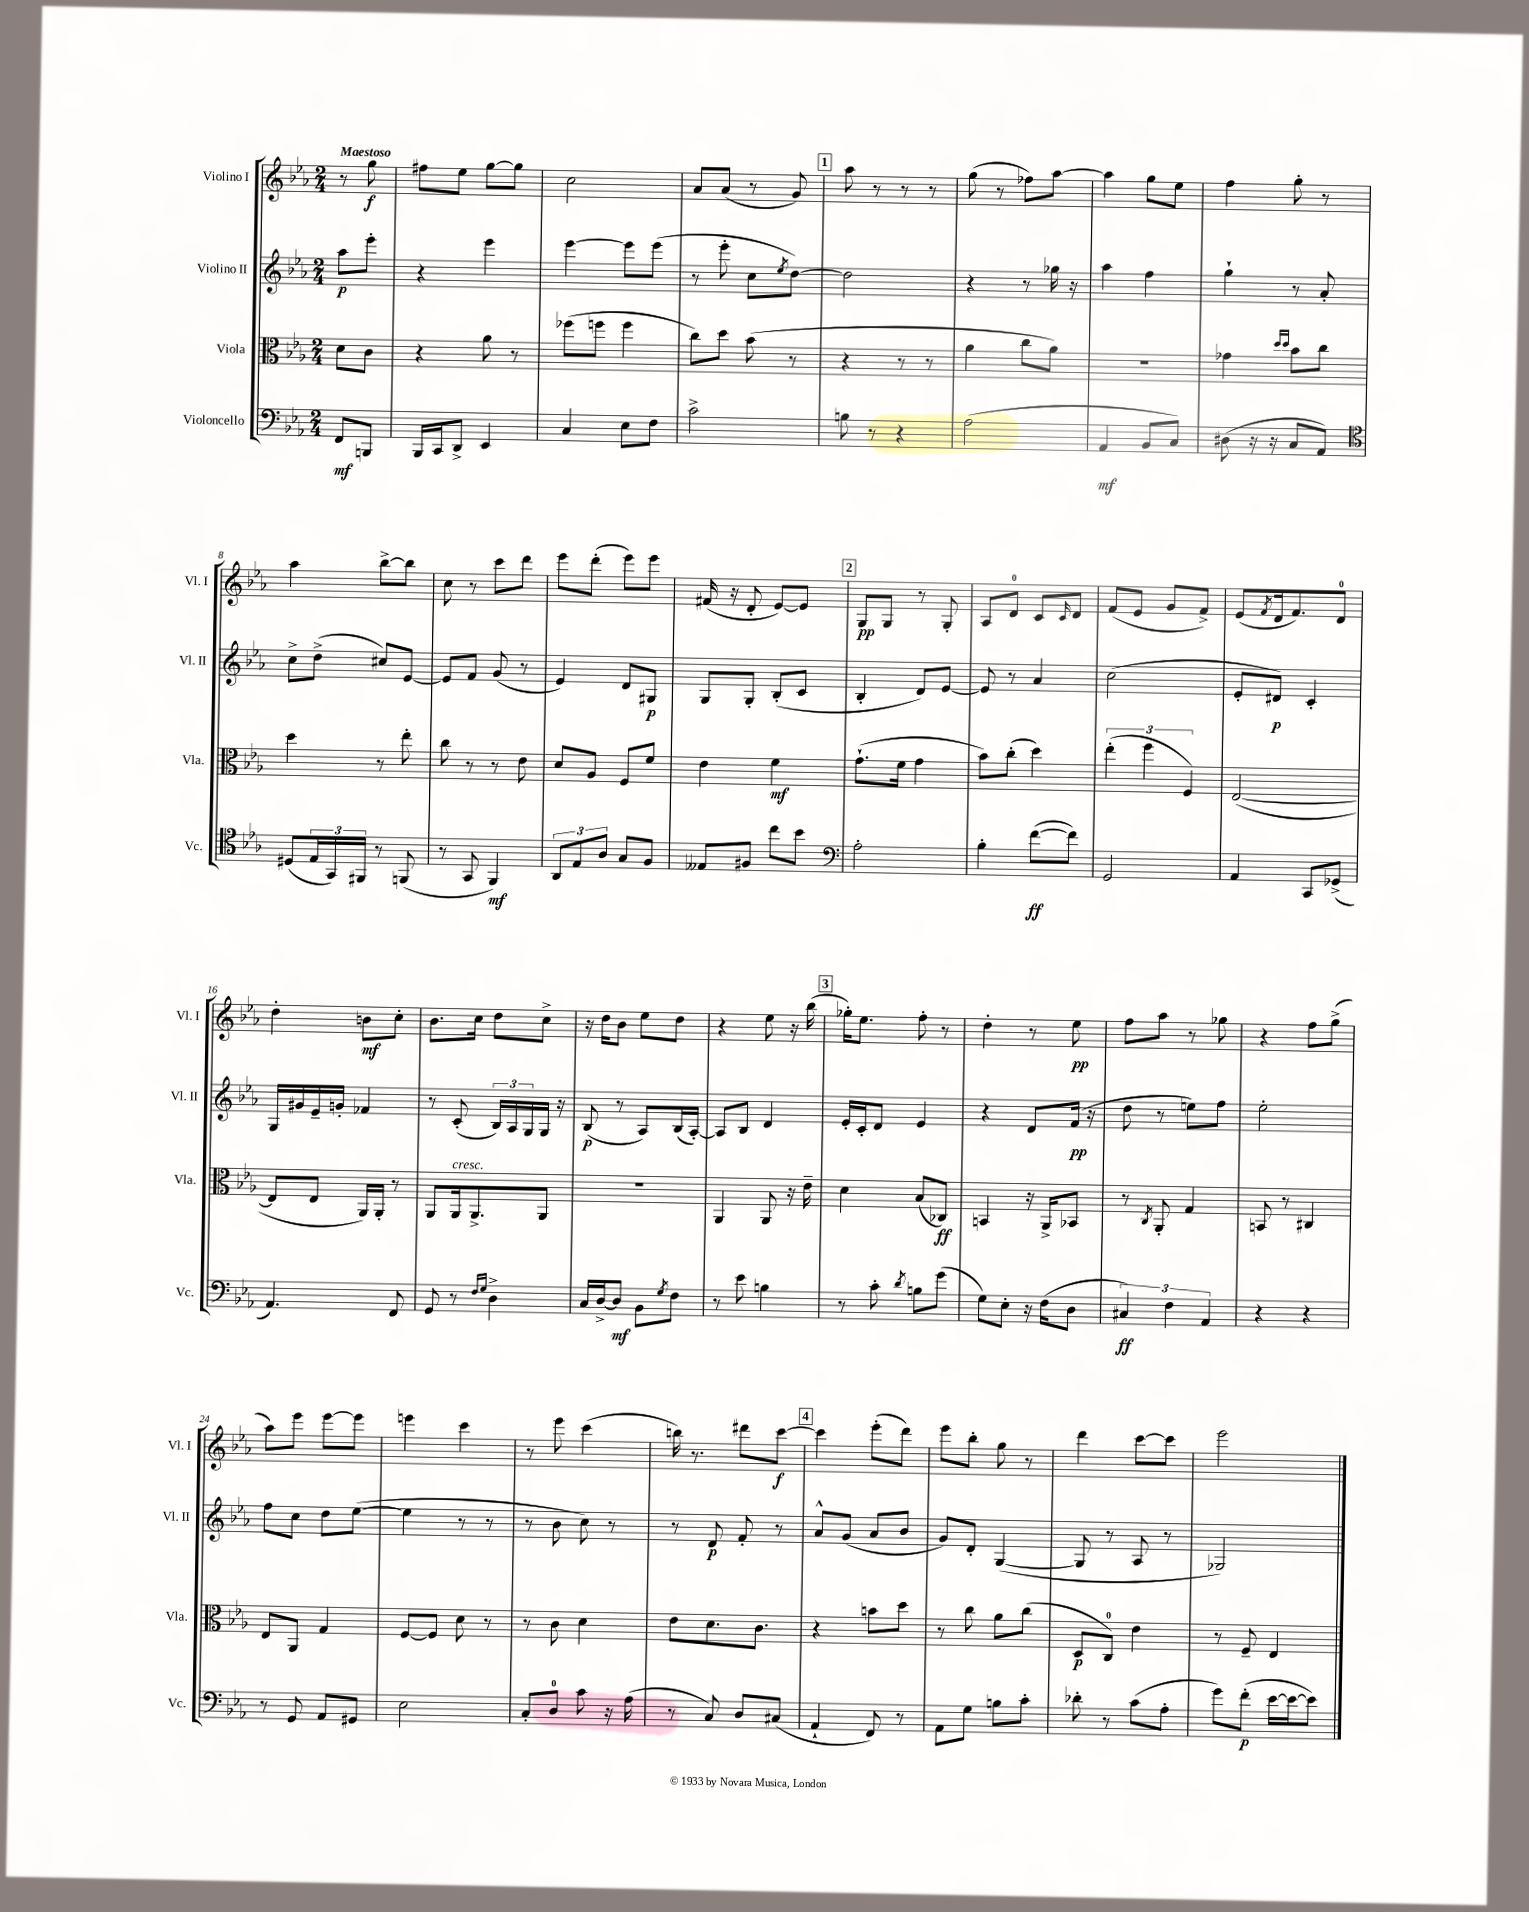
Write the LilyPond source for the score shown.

<<
\new StaffGroup <<
\new Staff = "s0" \with { instrumentName = "Violino I" shortInstrumentName = "Vl. I" } {
    \clef treble \key ees \major \numericTimeSignature \time 2/4 \partial 4 \tempo "Maestoso"
    r8 g''8\f |
    fis''8 ees''8 g''8~ g''8 |
    c''2 |
    aes'8 aes'8( r8 g'8) |
    \mark \markup { \box "1" } aes''8 r8 r8 r8 |
    g''8( r8 fes''8) aes''8~ |
    aes''4 g''8 ees''8 |
    f''4 g''8-. r8 |
    aes''4 bes''8~-> bes''8 |
    c''8 r8 c'''8 d'''8 |
    ees'''8 d'''8-.( ees'''8) ees'''8 |
    fis'16( r16 d'8-. ees'8~) ees'8 |
    \mark \markup { \box "2" } g8\pp g8 r8 g8-. |
    aes8 d'8-0 c'8 \grace { c'16 } d'8 |
    f'8( ees'8 g'8 f'8->) |
    ees'8( \acciaccatura { f'8 } d'16 f'8.) d'8-0 |
    d''4-. b'8\mf c''8-. |
    bes'8. c''16 d''8 c''8-> |
    r16 d''16 bes'8 ees''8 d''8 |
    r4 ees''8 r16 bes''16( |
    \mark \markup { \box "3" } ges''16-.) ees''8. f''8-. r8 |
    d''4-. r8 ees''8\pp |
    f''8 aes''8 r8 ges''8 |
    r4 f''8 g''8->( |
    aes''8) ees'''8 ees'''8~ ees'''8 |
    e'''4 c'''4 |
    r8 ees'''8 c'''4( |
    b''16) r8. dis'''8 c'''8~\f |
    \mark \markup { \box "4" } c'''4 ees'''8-.( d'''8) |
    ees'''8 bes''8-. g''8 r8 |
    d'''4 c'''8~ c'''8 |
    ees'''2 \bar "|." |
}
\new Staff = "s1" \with { instrumentName = "Violino II" shortInstrumentName = "Vl. II" } {
    \clef treble \key ees \major \numericTimeSignature \time 2/4 \partial 4
    aes''8\p ees'''8-. |
    r4 ees'''4 |
    ees'''4~ ees'''8 ees'''8( |
    r8 ees'''8-. c''8 \acciaccatura { ees''8 } d''8~) |
    \mark \markup { \box "1" } d''2 |
    r4 r8 ges''16 r16 |
    aes''4 f''4 |
    g''4-! r8 aes'8-. |
    c''8-> d''8->( cis''8) ees'8~ |
    ees'8 f'8 g'8( r8 |
    ees'4) d'8 gis8\p |
    g8 g8-. bes8-.( c'8 |
    \mark \markup { \box "2" } bes4-. d'8) ees'8~ |
    ees'8 r8 aes'4 |
    c''2( |
    ees'8-. dis'8\p) c'4-. |
    g16 gis'16 ees'16-- g'16-. fes'4 |
    r8 c'8-.( \tuplet 3/2 { bes16) aes16 g16 } g16 r16 |
    bes8\p( r8 aes8) bes16( aes16~-.) |
    aes8 bes8 d'4 |
    \mark \markup { \box "3" } ees'16-. c'16-. d'8 ees'4 |
    r4 d'8 f'16\pp( r16 |
    d''8 r8 e''8) f''8 |
    ees''2-. |
    f''8 c''8 d''8 ees''8~( |
    ees''4 r8 r8 |
    r8 bes'8 c''8) r8 |
    r8 d'8\p f'8-. r8 |
    \mark \markup { \box "4" } aes'8-^ g'8( aes'8 bes'8 |
    g'8) d'8-. g4~( |
    g8 r8 aes8 r8 |
    ges2) \bar "|." |
}
\new Staff = "s2" \with { instrumentName = "Viola" shortInstrumentName = "Vla." } {
    \clef alto \key ees \major \numericTimeSignature \time 2/4 \partial 4
    d'8 c'8 |
    r4 aes'8 r8 |
    fes''8( f''8 f''4 |
    c''8) d''8 bes'8( r8 |
    \mark \markup { \box "1" } r4 r8 r8 |
    aes'4 c''8 aes'8) |
    R2 |
    ges'4 \grace { d''16 d''16 } bes'8 c''8 |
    d''4 r8 ees''8-. |
    c''8 r8 r8 ees'8 |
    d'8 aes8 f8 f'8 |
    ees'4 f'4\mf |
    \mark \markup { \box "2" } g'8.-!( f'16 g'4 |
    bes'8) c''8-.( d''4) |
    \tuplet 3/2 { ees''4-.( f''4 f4) } |
    ees2~( |
    ees8 ees8 aes,16) aes,16-. r8 |
    aes,8 aes,16^\markup { \italic "cresc." } aes,8.-> aes,8 |
    R2 |
    aes,4 aes,8 r16 ees'16-- |
    \mark \markup { \box "3" } d'4 bes8( ces8\ff) |
    b,4 r16 aes,16-> bes,8 |
    r8 \acciaccatura { c8 } aes,8-. g4 |
    b,8 r8 cis4 |
    ees8 aes,8 g4 |
    f8~ f8 d'8 r8 |
    r8 c'8 d'4 |
    ees'8 d'8. c'8. |
    \mark \markup { \box "4" } r4 b'8 d''8 |
    r8 c''8 aes'8 c''8( |
    d8\p c8-0) ees'4 |
    r8 f8-- ees4 \bar "|." |
}
\new Staff = "s3" \with { instrumentName = "Violoncello" shortInstrumentName = "Vc." } {
    \clef bass \key ees \major \numericTimeSignature \time 2/4 \partial 4
    f,8\mf b,,8 |
    bes,,16 c,16 d,8-> ees,4 |
    c4 ees8 f8 |
    c'2-> |
    \mark \markup { \box "1" } b8 r8 r4 |
    aes2( |
    aes,4\mf bes,8 c8) |
    dis8( r16 r16 c8 aes,8) |
    \clef tenor dis8( \tuplet 3/2 { ees16 g,16) fis,16 } r8 f,8( |
    r8 g,8 f,4\mf) |
    \tuplet 3/2 { aes,8 ees8 aes8 } g8 f8 |
    eeses8 fis8 c''8 bes'8 |
    \mark \markup { \box "2" } \clef bass aes2-. |
    bes4-. f'8~\ff( f'8) |
    g,2 |
    aes,4 c,8 ges,8->( |
    aes,4.) f,8 |
    g,8 r8 \grace { f16 g16 } d4-> |
    c16 d16~-> d8\mf bes,8 \acciaccatura { g8 } f8 |
    r8 ees'8 b4 |
    \mark \markup { \box "3" } r8 c'8-. \acciaccatura { d'8 } b8 g'8( |
    g8) ees8-. r16 f16( d8 |
    \tuplet 3/2 { cis4\ff) f4 aes,4 } |
    r4 r4 |
    r8 g,8 aes,8 gis,8 |
    ees2 |
    c8-. d8-0 c'8 r16 aes16( |
    r8 c8) d8 cis8( |
    \mark \markup { \box "4" } aes,4-! f,8) r8 |
    aes,8 g8 b8 c'8-. |
    des'8-. r8 c'8( aes8-. |
    g'8) f'8-.\p( ees'16~ ees'16~ ees'8) \bar "|." |
}
>>
>>
